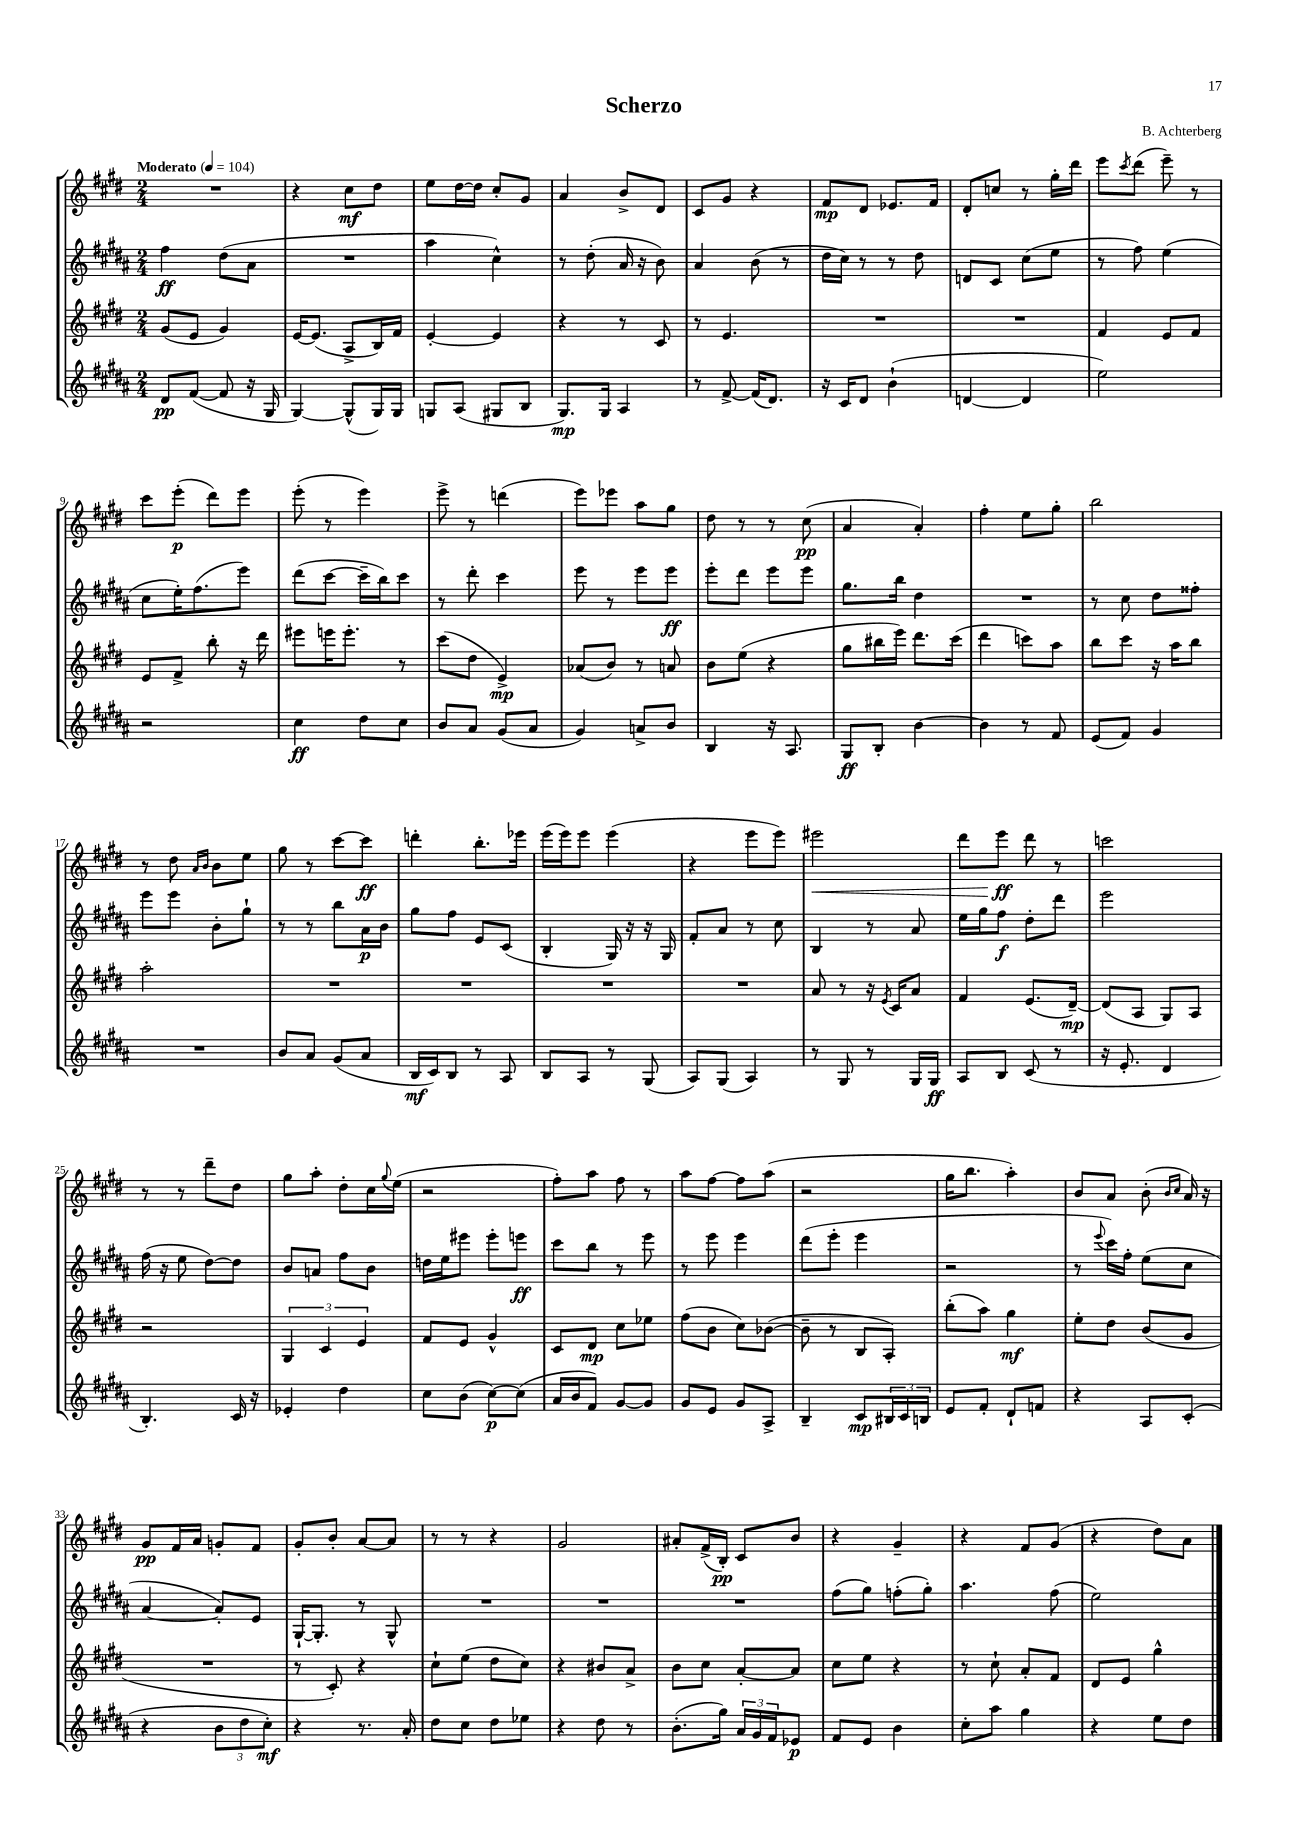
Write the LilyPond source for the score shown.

\header { title = "Scherzo" composer = "B. Achterberg" }
<<
\new StaffGroup <<
\new Staff = "s0" {
    \clef treble \key e \major \numericTimeSignature \time 2/4 \tempo "Moderato" 4 = 104
    R2 |
    r4 cis''8\mf dis''8 |
    e''8 dis''16~ dis''16 cis''8-. gis'8 |
    a'4 b'8-> dis'8 |
    cis'8 gis'8 r4 |
    fis'8\mp dis'8 ees'8. fis'16 |
    dis'8-. c''8 r8 gis''16-. dis'''16 |
    e'''8 \acciaccatura { cis'''8 } dis'''8( e'''8--) r8 |
    cis'''8 e'''8-.\p( dis'''8) e'''8 |
    e'''8-.( r8 e'''4) |
    e'''8-> r8 d'''4( |
    e'''8) ees'''8 a''8 gis''8 |
    dis''8 r8 r8 cis''8\pp( |
    a'4 a'4-.) |
    fis''4-. e''8 gis''8-. |
    b''2 |
    r8 dis''8 \grace { a'16 b'16 } b'8 e''8 |
    gis''8 r8 cis'''8~ cis'''8\ff |
    d'''4-. b''8.-. ees'''16 |
    e'''16( e'''16) e'''8 e'''4( |
    r4 e'''8 e'''8) |
    eis'''2\< |
    dis'''8 e'''8\ff\! dis'''8 r8 |
    c'''2 |
    r8 r8 dis'''8-- dis''8 |
    gis''8 a''8-. dis''8-. cis''16 \appoggiatura { gis''8 } e''16( |
    r2 |
    fis''8-.) a''8 fis''8 r8 |
    a''8 fis''8~ fis''8 a''8( |
    r2 |
    gis''16 b''8. a''4-.) |
    b'8 a'8 b'8-.( \grace { b'16 cis''16 } a'16) r16 |
    gis'8\pp fis'16 a'16 g'8-. fis'8 |
    gis'8-. b'8-. a'8~ a'8 |
    r8 r8 r4 |
    gis'2 |
    ais'8-. fis'16->( b16-.\pp) cis'8 b'8 |
    r4 gis'4-- |
    r4 fis'8 gis'8( |
    r4 dis''8) a'8 \bar "|." |
}
\new Staff = "s1" {
    \clef treble \key b \major \numericTimeSignature \time 2/4
    fis''4\ff dis''8( ais'8 |
    R2 |
    ais''4 cis''4-^) |
    r8 dis''8-.( ais'16 r16 b'8) |
    ais'4 b'8( r8 |
    dis''16 cis''16) r8 r8 dis''8 |
    d'8 cis'8 cis''8( e''8 |
    r8 fis''8) e''4( |
    cis''8 e''16-.) fis''8.( e'''8) |
    dis'''8( cis'''8~ cis'''16-- b''16) cis'''8 |
    r8 dis'''8-. cis'''4 |
    e'''8 r8 e'''8 e'''8\ff |
    e'''8-. dis'''8 e'''8 e'''8 |
    gis''8. b''16 dis''4 |
    R2 |
    r8 cis''8 dis''8 fisis''8-. |
    e'''8 e'''8 b'8-. gis''8-! |
    r8 r8 b''8 ais'16\p b'16 |
    gis''8 fis''8 e'8 cis'8( |
    b4-. gis16) r16 r16 gis16 |
    fis'8-. ais'8 r8 cis''8 |
    b4 r8 ais'8 |
    e''16 gis''16 fis''8\f dis''8-. dis'''8 |
    e'''2 |
    fis''16( r16 e''8 dis''8~) dis''8 |
    b'8 a'8 fis''8 b'8 |
    d''16 e''16 eis'''8 eis'''8-. e'''8\ff |
    cis'''8 b''8 r8 e'''8 |
    r8 e'''8 e'''4 |
    dis'''8( e'''8-. e'''4 |
    r2 |
    r8 \appoggiatura { e'''8 } cis'''16) fis''16-. e''8( cis''8 |
    ais'4~ ais'8-.) e'8 |
    gis16~-! gis8.-. r8 gis8-^ |
    R2 |
    R2 |
    R2 |
    fis''8( gis''8) f''8-.( gis''8-.) |
    ais''4. fis''8( |
    e''2) \bar "|." |
}
\new Staff = "s2" {
    \clef treble \key e \major \numericTimeSignature \time 2/4
    gis'8( e'8 gis'4) |
    e'16~ e'8.( a8-> b16) fis'16 |
    e'4~-. e'4 |
    r4 r8 cis'8 |
    r8 e'4. |
    R2 |
    R2 |
    fis'4 e'8 fis'8 |
    e'8 fis'8-> b''8-. r16 dis'''16 |
    eis'''8 e'''16 e'''8.-. r8 |
    cis'''8( dis''8 e'4->\mp) |
    aes'8( b'8) r8 a'8 |
    b'8 e''8( r4 |
    gis''8 bis''16 e'''16) dis'''8. cis'''16( |
    dis'''4 c'''8) a''8 |
    b''8 cis'''8 r16 a''16 b''8 |
    a''2-. |
    R2 |
    R2 |
    R2 |
    R2 |
    a'8 r8 r16 \acciaccatura { e'8 } cis'16 a'8 |
    fis'4 e'8.( dis'16~--\mp) |
    dis'8( a8 gis8) a8 |
    r2 |
    \tuplet 3/2 { gis4 cis'4 e'4 } |
    fis'8 e'8 gis'4-^ |
    cis'8 dis'8\mp cis''8 ees''8 |
    fis''8( b'8 cis''8) bes'8~( |
    bes'8-- r8 b8 a8-.) |
    b''8-.( a''8) gis''4\mf |
    e''8-. dis''8 b'8( gis'8 |
    R2 |
    r8 cis'8-.) r4 |
    cis''8-! e''8( dis''8 cis''8) |
    r4 bis'8 a'8-> |
    b'8 cis''8 a'8~-. a'8 |
    cis''8 e''8 r4 |
    r8 cis''8-! a'8-. fis'8 |
    dis'8 e'8 gis''4-^ \bar "|." |
}
\new Staff = "s3" {
    \clef treble \key b \major \numericTimeSignature \time 2/4
    dis'8\pp fis'8~( fis'8 r16 gis16 |
    gis4~) gis8-^( gis16) gis16 |
    g8 ais8( gis8 b8 |
    gis8.\mp) gis16 ais4 |
    r8 fis'8~-> fis'16( dis'8.) |
    r16 cis'16 dis'8 b'4-!( |
    d'4~ d'4 |
    e''2) |
    r2 |
    cis''4\ff dis''8 cis''8 |
    b'8 ais'8 gis'8( ais'8 |
    gis'4) a'8-> b'8 |
    b4 r16 ais8. |
    gis8\ff b8-. b'4~ |
    b'4 r8 fis'8 |
    e'8( fis'8) gis'4 |
    R2 |
    b'8 ais'8 gis'8( ais'8 |
    b16\mf cis'16) b8 r8 ais8 |
    b8 ais8 r8 gis8( |
    ais8) gis8( ais4) |
    r8 gis8 r8 gis16 gis16\ff |
    ais8 b8 cis'8( r8 |
    r16 e'8.-. dis'4 |
    b4.-.) cis'16 r16 |
    ees'4-. dis''4 |
    cis''8 b'8( cis''8~\p) cis''8( |
    ais'16 b'16 fis'8) gis'8~ gis'8 |
    gis'8 e'8 gis'8 ais8-> |
    b4-- cis'8\mp \tuplet 3/2 { bis16 cis'16 b16 } |
    e'8 fis'8-. dis'8-! f'8 |
    r4 ais8 cis'8-.( |
    r4 \tuplet 3/2 { b'8 dis''8 cis''8-.\mf) } |
    r4 r8. ais'16-. |
    dis''8 cis''8 dis''8 ees''8 |
    r4 dis''8 r8 |
    b'8.-.( gis''16) \tuplet 3/2 { ais'16 gis'16 fis'16 } ees'8\p |
    fis'8 e'8 b'4 |
    cis''8-. ais''8 gis''4 |
    r4 e''8 dis''8 \bar "|." |
}
>>
>>
